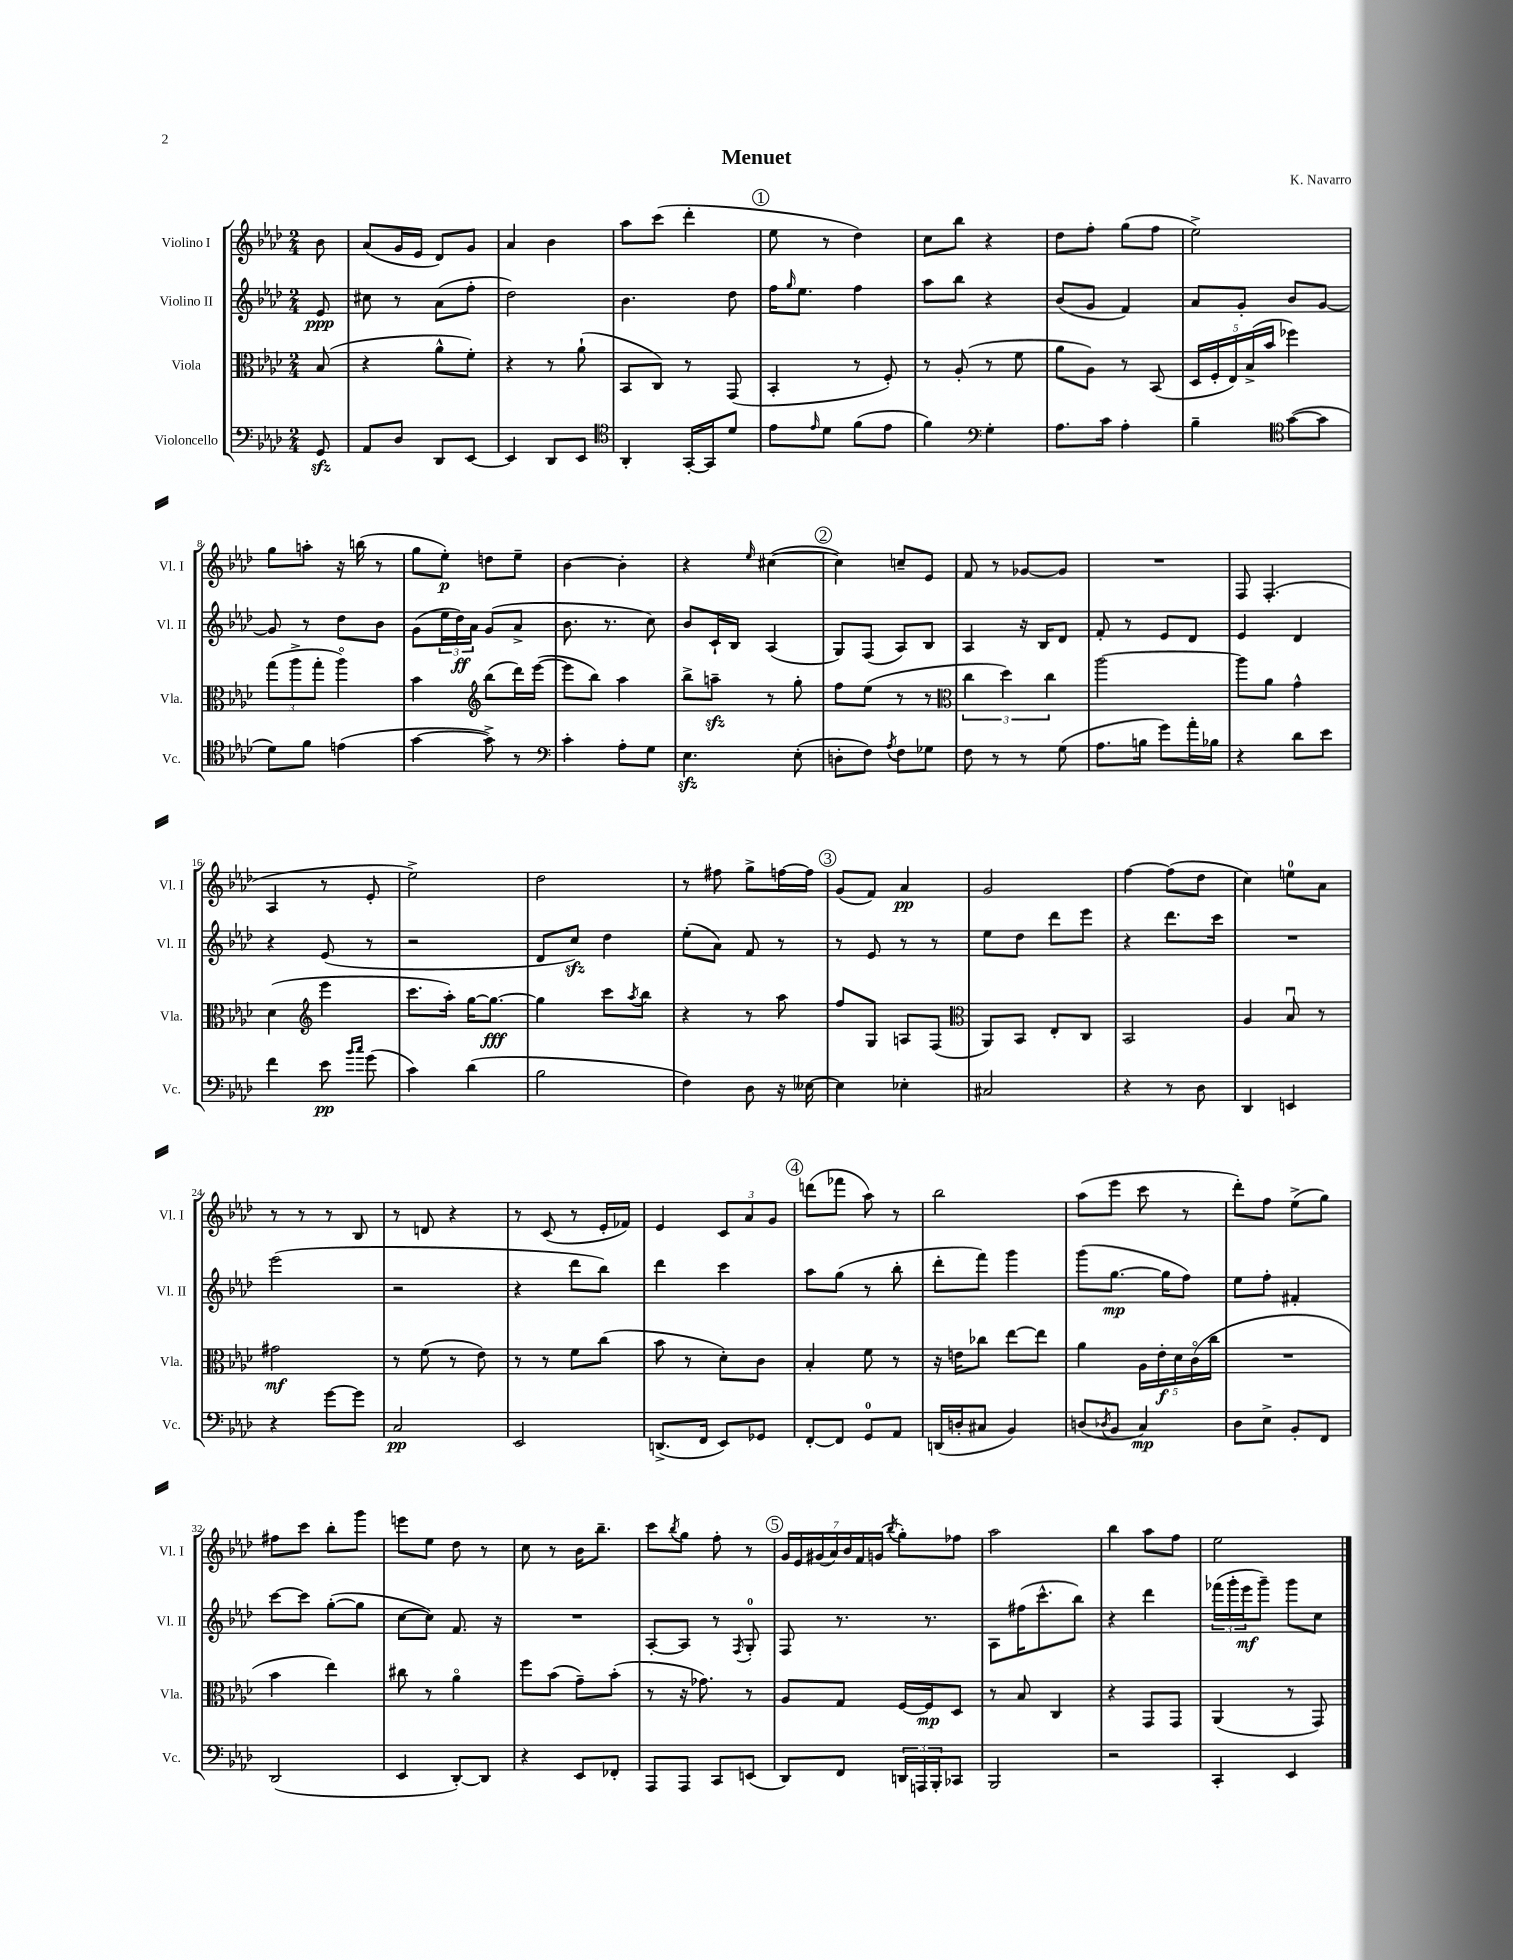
\header { title = "Menuet" composer = "K. Navarro" }
<<
\new StaffGroup <<
\new Staff = "s0" \with { instrumentName = "Violino I" shortInstrumentName = "Vl. I" } {
    \clef treble \key aes \major \numericTimeSignature \time 2/4 \partial 8
    bes'8 |
    aes'8( g'16 ees'16 des'8) g'8 |
    aes'4 bes'4 |
    aes''8 c'''8( des'''4-. |
    \mark \markup { \circle "1" } ees''8 r8 des''4) |
    c''8 bes''8 r4 |
    des''8 f''8-. g''8( f''8 |
    ees''2->) |
    g''8 a''8-. r16 b''16( r8 |
    g''8 ees''8-.\p) d''8 ees''8-- |
    bes'4~ bes'4-. |
    r4 \grace { ees''16 } cis''4~( |
    \mark \markup { \circle "2" } cis''4) c''8-- ees'8 |
    f'8 r8 ges'8~ ges'8 |
    R2 |
    f8 f4.-.( |
    aes4 r8 ees'8-. |
    ees''2->) |
    des''2 |
    r8 fis''8 g''8-> f''16~ f''16 |
    \mark \markup { \circle "3" } g'8( f'8) aes'4\pp |
    g'2 |
    f''4~ f''8( des''8 |
    c''4) e''8-0 aes'8 |
    r8 r8 r8 bes8 |
    r8 d'8 r4 |
    r8 c'8( r8 ees'16-. fes'16) |
    ees'4 \tuplet 3/2 { c'8 aes'8 g'8 } |
    \mark \markup { \circle "4" } d'''8( fes'''8 aes''8) r8 |
    bes''2 |
    aes''8( ees'''8 c'''8 r8 |
    des'''8-.) f''8 ees''8->( g''8) |
    fis''8 c'''8 bes''8-. g'''8 |
    e'''8 ees''8 des''8 r8 |
    c''8 r8 bes'16 bes''8.-- |
    c'''8 \acciaccatura { bes''8 } g''8 f''8-. r8 |
    \mark \markup { \circle "5" } \tuplet 7/4 { g'16 ees'16 gis'16( aes'16) bes'16 f'16 g'16( } \acciaccatura { bes''8 } g''8-.) fes''8 |
    aes''2 |
    bes''4 aes''8 f''8 |
    ees''2 \bar "|." |
}
\new Staff = "s1" \with { instrumentName = "Violino II" shortInstrumentName = "Vl. II" } {
    \clef treble \key aes \major \numericTimeSignature \time 2/4 \partial 8
    ees'8\ppp |
    cis''8 r8 aes'8( f''8-. |
    des''2) |
    bes'4. des''8 |
    \mark \markup { \circle "1" } f''16 \grace { g''16 } ees''8. f''4 |
    aes''8 bes''8 r4 |
    bes'8( g'8 f'4) |
    aes'8 g'8-. bes'8 g'8~ |
    g'8 r8 des''8 bes'8 |
    g'8( \tuplet 3/2 { ees''16 des''16\ff) aes'16 } g'8( aes'8-> |
    bes'8. r8. c''8) |
    bes'8 c'16-! bes16 aes4( |
    \mark \markup { \circle "2" } g8) f8( aes8) bes8 |
    aes4 r16 bes16 des'8 |
    f'8-. r8 ees'8 des'8 |
    ees'4 des'4 |
    r4 ees'8( r8 |
    r2 |
    des'8 c''8\sfz) des''4 |
    ees''8-.( aes'8) f'8 r8 |
    \mark \markup { \circle "3" } r8 ees'8 r8 r8 |
    ees''8 des''8 des'''8 ees'''8 |
    r4 des'''8. c'''16 |
    R2 |
    ees'''2( |
    r2 |
    r4 des'''8 bes''8) |
    des'''4 c'''4 |
    \mark \markup { \circle "4" } aes''8 g''8( r8 bes''8-. |
    des'''8-. f'''8) g'''4 |
    g'''8( g''8.~\mp g''16 f''8) |
    ees''8 f''8-. fis'4-. |
    c'''8~ c'''8 g''8~-.( g''8 |
    c''8~ c''8) f'8. r16 |
    R2 |
    aes8~-. aes8 r8 \acciaccatura { f8 } g8-0-. |
    \mark \markup { \circle "5" } f8 r8. r8. |
    aes8 fis''16( c'''8.-^ bes''8) |
    r4 des'''4 |
    \tuplet 3/2 { fes'''16( g'''16-. ees'''16\mf } g'''8--) g'''8 c''8 \bar "|." |
}
\new Staff = "s2" \with { instrumentName = "Viola" shortInstrumentName = "Vla." } {
    \clef alto \key aes \major \numericTimeSignature \time 2/4 \partial 8
    bes8( |
    r4 aes'8-^ f'8-.) |
    r4 r8 aes'8-!( |
    bes,8 c8) r8 g,8( |
    \mark \markup { \circle "1" } bes,4-. r8 f8-.) |
    r8 aes8-.( r8 f'8 |
    aes'8 aes8) r8 bes,8( |
    \tuplet 5/4 { des16 f16-. ees16) bes16->( bes'16 } fes''4) |
    \tuplet 3/2 { g''8( aes''8-> g''8-. } aes''4\flageolet) |
    bes'4 \clef treble bes''8( des'''16) ees'''16~( |
    ees'''8 bes''8) aes''4 |
    bes''8-> a''8--\sfz r8 g''8-. |
    \mark \markup { \circle "2" } f''8 ees''8( r8 r8 |
    \clef alto \tuplet 3/2 { c''4 des''4) c''4 } |
    aes''2~ |
    aes''8 aes'8 g'4-^ |
    des'4( \clef treble ees'''4 |
    c'''8. aes''16-.) g''16~ g''8.~\fff |
    g''4 c'''8 \acciaccatura { aes''8 } bes''8 |
    r4 r8 aes''8 |
    \mark \markup { \circle "3" } f''8 g8 a8 f8( |
    \clef alto aes,8) bes,8 ees8-. c8 |
    bes,2 |
    aes4 bes8\downbow r8 |
    gis'2\mf |
    r8 f'8( r8 ees'8) |
    r8 r8 f'8 c''8( |
    bes'8 r8 des'8-.) c'8 |
    \mark \markup { \circle "4" } bes4-. f'8 r8 |
    r16 e'16 ces''8 ees''8~ ees''8 |
    aes'4 \tuplet 5/4 { aes16 ees'16-.\f des'16 c'16\flageolet( c''16 } |
    R2 |
    bes'4 ees''4) |
    cis''8 r8 aes'4\flageolet |
    f''8 bes'8( g'8--) bes'8-.( |
    r8 r16 ges'8.) r8 |
    \mark \markup { \circle "5" } aes8 g8 f16~ f16\mp des8 |
    r8 bes8 c4 |
    r4 g,8 g,8 |
    aes,4( r8 g,8) \bar "|." |
}
\new Staff = "s3" \with { instrumentName = "Violoncello" shortInstrumentName = "Vc." } {
    \clef bass \key aes \major \numericTimeSignature \time 2/4 \partial 8
    g,8\sfz |
    aes,8 des8 des,8 ees,8~ |
    ees,4 des,8 ees,8 |
    \clef tenor aes,4-. g,16~-. g,16 des'8 |
    \mark \markup { \circle "1" } ees'8 \grace { ees'16 } des'8 f'8( ees'8 |
    f'4) \clef bass g4-. |
    aes8. c'16 aes4-. |
    bes4-- \clef tenor g'8~( g'8 |
    des'8) f'8 e'4( |
    g'4~ g'8->) r8 |
    \clef bass c'4-. aes8-. g8 |
    ees4.\sfz ees8-.( |
    \mark \markup { \circle "2" } d8-. f8) \acciaccatura { aes8 } f8 ges8 |
    f8 r8 r8 g8( |
    aes8. b16 g'8) aes'16-. bes16 |
    r4 des'8 ees'8 |
    f'4 ees'8\pp \grace { bes'16 c''16 } g'8( |
    c'4) des'4( |
    bes2 |
    f4) des8 r16 eeses16~ |
    \mark \markup { \circle "3" } eeses4 ees4-. |
    cis2 |
    r4 r8 des8 |
    des,4 e,4 |
    r4 g'8~ g'8 |
    c2\pp |
    ees,2 |
    d,8.->( f,16 ees,8) ges,8 |
    \mark \markup { \circle "4" } f,8~-. f,8 g,8-0 aes,8 |
    d,16( d16-. cis8 bes,4) |
    d8( \acciaccatura { des8 } bes,8 c4\mp) |
    des8 ees8-> bes,8-. f,8 |
    des,2( |
    ees,4 des,8~-.) des,8 |
    r4 ees,8 fes,8-. |
    aes,,8 aes,,8 c,8 e,8( |
    \mark \markup { \circle "5" } des,8) f,8 \tuplet 3/2 { d,16 a,,16 bes,,16-. } ces,8 |
    bes,,2 |
    r2 |
    c,4-. ees,4 \bar "|." |
}
>>
>>
